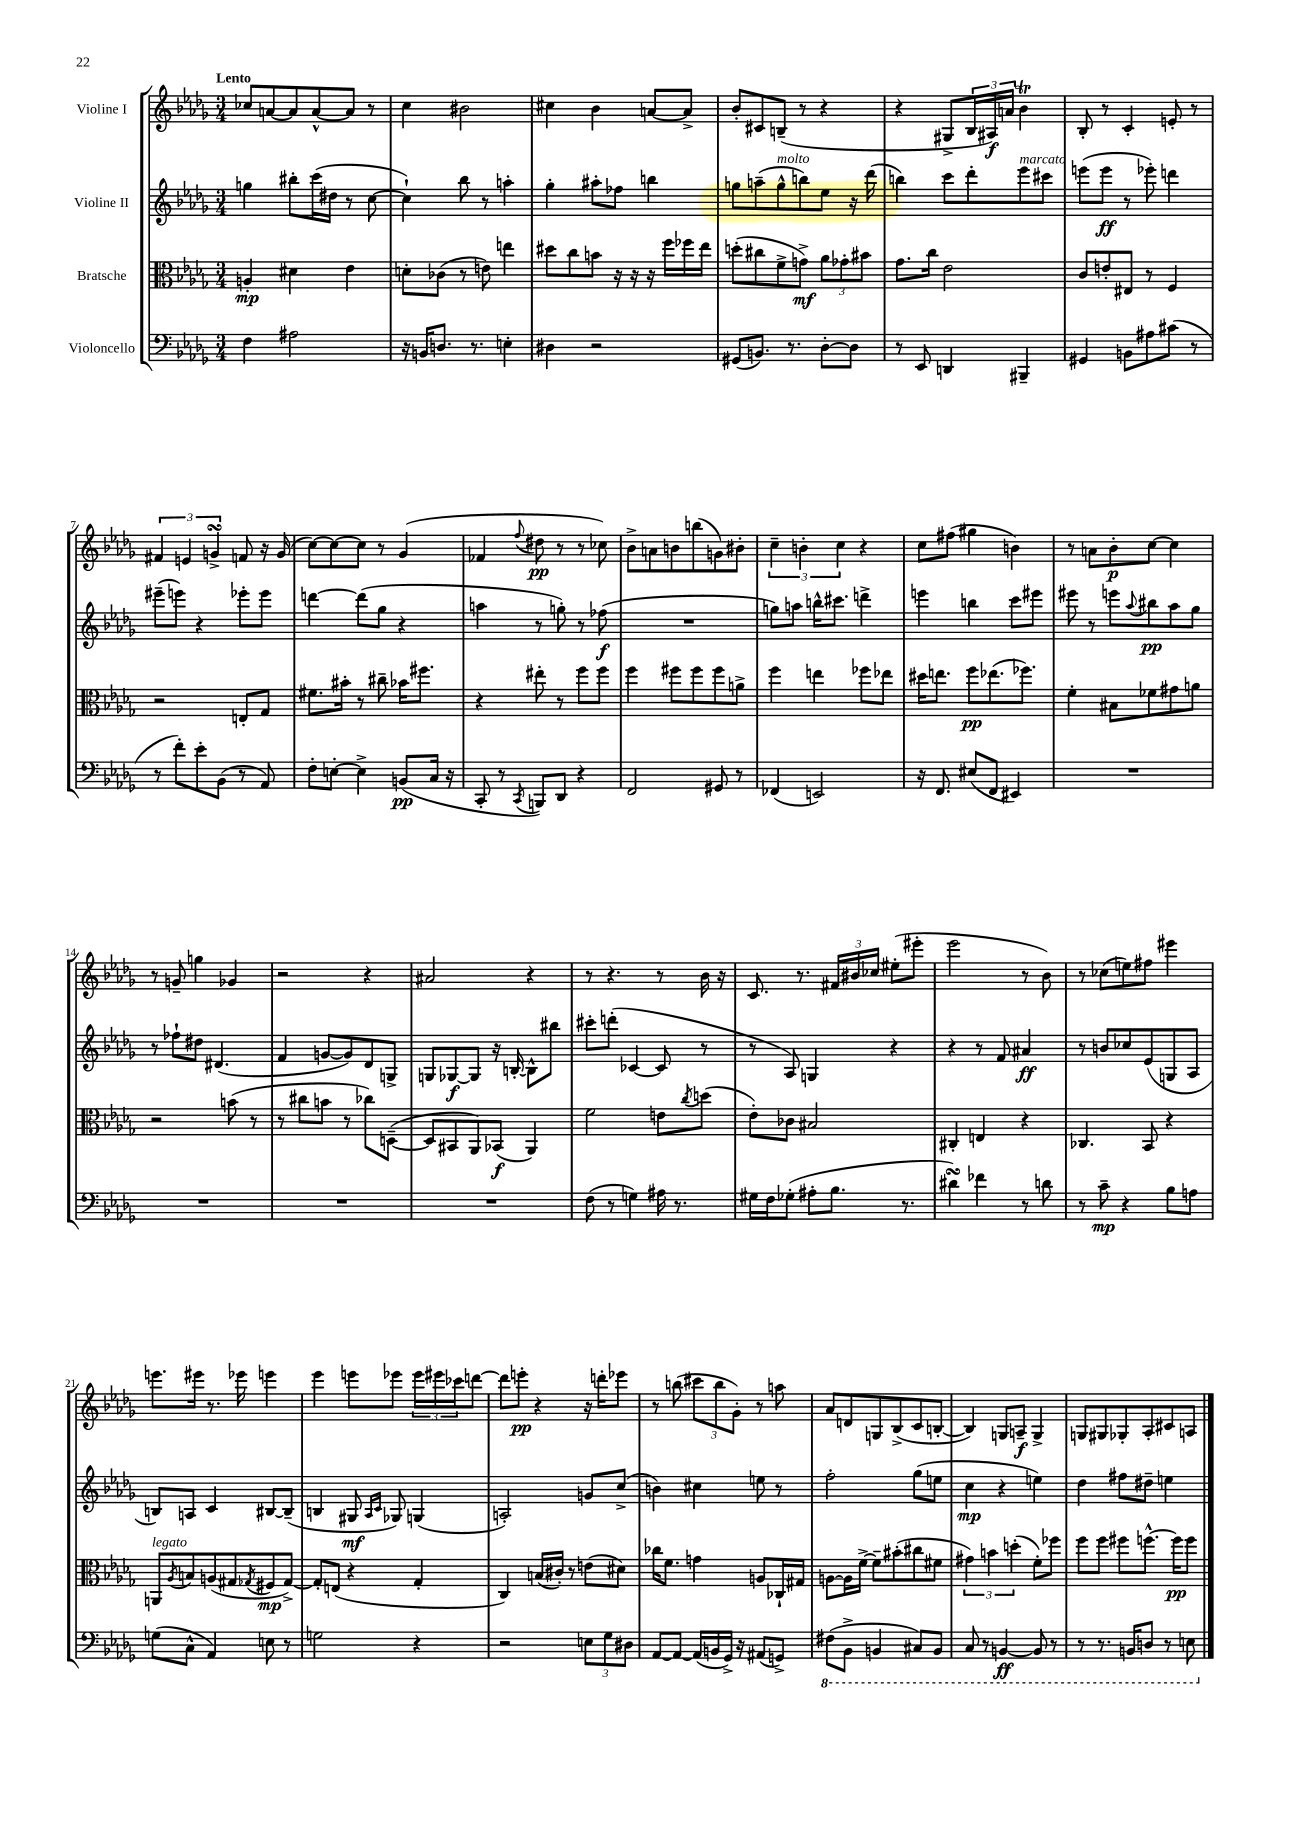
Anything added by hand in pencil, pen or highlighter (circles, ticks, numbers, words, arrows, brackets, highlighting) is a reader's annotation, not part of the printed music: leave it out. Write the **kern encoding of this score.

**kern	**kern	**kern	**kern
*staff4	*staff3	*staff2	*staff1
*clefF4	*clefC3	*clefG2	*clefG2
*k[b-e-a-d-g-]	*k[b-e-a-d-g-]	*k[b-e-a-d-g-]	*k[b-e-a-d-g-]
*M3/4	*M3/4	*M3/4	*M3/4
4F	4A'	4gg	8cc-
.	.	.	[8a
2A#	4d#	8bb#'	8a]
.	.	(16ccc	[8a^^
.	.	16dd#	.
.	4e-	8r	8a]
.	.	[8cc	8r
=	=	=	=
16r	8d'	4cc`])	4cc
16BB	.	.	.
8.D	(8c-	.	.
.	8r	8bb-	2b#
8.r	.	.	.
.	8e)	8r	.
4E'	4ee	4aa'	.
=	=	=	=
4D#	8dd#	4gg-'	4cc#
.	8cc	.	.
2r	8b	8aa#'	4b-
.	16r	8ff-	.
.	16r	.	.
.	16r	4bb	[8a
.	16ff	.	.
.	16ff-	.	8a^]
.	16ee-	.	.
=	=	=	=
(8GG#	(8dd'	8gg	8b-'
8.BB)	8cc#	(8aa~	8c#
.	8f^	8gg^^	(8B~
8.r	.	.	.
.	8g^)	8bb)	8r
[8D-'	12a-	8ee-	4r
.	12g-'	.	.
8D-]	.	16r	.
.	12b#	.	.
.	.	(16ddd-	.
=	=	=	=
8r	8.g-	4bb)	4r
8EE-	.	.	.
.	16cc	.	.
4DD	2e-	8ccc	8G#^
.	.	8ddd-'	24B-
.	.	.	24A#)
.	.	.	24a
4BBB#~	.	8eee-	4b-
.	.	8ccc#	.
=	=	=	=
4GG#	8c	(8eee	8B-'
.	8e'	8eee	8r
8BB	8E#	8r	4c'
8A#	8r	8eee-')	.
(8c#	4F	4ddd	8e'
8r	.	.	8r
=	=	=	=
8r	2r	(8eee#~	6f#
8f')	.	8eee)	.
.	.	.	6e
8e-'	.	4r	.
.	.	.	6g^
(8BB-	.	.	.
8r	8E'	8eee-'	8f
8AA-)	8G-	8eee-	16r
.	.	.	(16g
=	=	=	=
8F'	8.f#	[4ddd	[8cc)
[8E'	.	.	8cc_
.	16b#'	.	.
4E^]	8r	(8ddd]	8cc]
.	8cc#~	8gg-	8r
(8BB	16b-	4r	(4g-
.	8.ff#	.	.
16C	.	.	.
16r	.	.	.
=	=	=	=
8CC'	4r	4aa	4f-
8r	.	.	.
8qCC	.	.	8qqff
8BBB)	8ee#'	8r	8dd#
8DD-	8r	8gg')	8r
4r	8ff	8r	8r
.	8ff	(8ff-	8cc-)
=	=	=	=
2FF	4ff	2.r	8b-^
.	.	.	8a
.	8ff#	.	8b
.	8ff#	.	(8bb
8GG#	8ff#	.	8g)
8r	8a^	.	8b#'
=	=	=	=
(4FF-	4ff	8gg)	6cc~
.	.	8aa	.
.	.	.	6b'
2EE)	4ee	16bb^^	.
.	.	8.ccc#	.
.	.	.	6cc
.	8ff-	4ddd^	4r
.	8ee-	.	.
=	=	=	=
16r	16dd#	4eee	8cc
8.FF	8.ee	.	.
.	.	.	(8ff#
(8E#	8ff	4bb	4gg#
8FF	(8.ee-	.	.
4EE#)	.	8ccc	4b)
.	8.ff-)	.	.
.	.	8eee#	.
=	=	=	=
2.r	4f'	8eee#	8r
.	.	8r	8a
.	8B#	8eee	8b-'
.	.	8qqaa-	.
.	8f-	8bb#	[8cc
.	8g#	8aa-	4cc]
.	8a	8gg-	.
=	=	=	=
2.r	2r	8r	8r
.	.	8ff-`	8g~
.	.	8dd#	4gg
.	.	(4.d#	.
.	(8b	.	4g-
.	8r	.	.
=	=	=	=
2.r	8r	4f	2r
.	8cc#	.	.
.	8b	[8g	.
.	8r	8g])	.
.	8cc-)	8d-	4r
.	([8D~	8G^	.
=	=	=	=
2.r	8D]	8G	2a#
.	8BB#	[8G-	.
.	8AA-)	8G-]	.
.	(8BB-	16r	.
.	.	[16B'	.
.	4AA-)	8B^^]	4r
.	.	8bb#	.
=	=	=	=
(8F	2f	8ccc#'	8r
8r	.	(8ddd'	4.r
4G)	.	[4c-	.
16A#	8e	8c-]	8r
8.r	.	.	.
.	8qcc	.	.
.	(8dd	8r	16b-
.	.	.	16r
=	=	=	=
16G#	8e-')	8r	8.c
16F	.	.	.
(8G-'	8c-	8A-)	.
.	.	.	8.r
8A#'	2B#	4G	.
8.B-	.	.	24f#
.	.	.	24b#
.	.	.	24cc-
.	.	4r	(8ee#'
8.r	.	.	.
.	.	.	8eee#'
=	=	=	=
4d#)	4C#'	4r	2eee-
4f-	4E	8r	.
.	.	8f	.
8r	4r	4a#	8r
8d	.	.	8b-)
=	=	=	=
8r	4.C-	8r	8r
8c~	.	8b	(8cc-
4r	.	8cc-	8ee)
.	8BB-	(8e-	8ff#
8B-	4r	8G	4eee#
8A	.	8A-	.
=	=	=	=
(8G	8AA	8B)	8.eee
.	8qA-	.	.
8C^^	8B	8A	.
.	.	.	16eee#
4AA-)	(8A	4c	8.r
.	8G#	.	.
.	.	.	16eee-
.	8qG-	.	.
8E	8F#	[8B#	4eee
8r	[8G-^)	(8B#~]	.
=	=	=	=
2G	8G-']	4B	4eee-
.	(8E	.	.
.	4r	8G#	8eee
.	.	16qqA-	.
.	.	16qqc	.
.	.	8G-)	8eee-
4r	4G-'	(4G	24eee-
.	.	.	24eee#
.	.	.	24ccc-
.	.	.	[8ddd
=	=	=	=
2r	4C)	2A')	8ddd]
.	.	.	8eee'
.	(16B	.	4r
.	16c#')	.	.
.	8r	.	.
12E	(8e	8g	16r
.	.	.	16ddd'
12G-	.	.	.
.	8d#)	(8cc^	8eee-
12D#	.	.	.
=	=	=	=
[8AA-	16cc-	4b)	8r
.	8.f	.	.
8AA-_	.	.	(8bb
(16AA-]	4g	4cc#	12ccc#
16BB	.	.	.
.	.	.	12bb
16GG-^)	.	.	.
.	.	.	12g-')
16r	.	.	.
(8AA#	8A	8ee	8r
8GG^)	16C-`	8r	8aa
.	16G#	.	.
=	=	=	=
(8FF#	[8A	2ff'	8a-
8BBB-^	16A]	.	8d
.	[16f^	.	.
4BBB	8f~]	.	8G
.	(8b#'	.	(8B-^
8CC#)	8cc#	(8gg-	8c
8BBB	8f#	8ee	[8B'
=	=	=	=
8CC	6g#)	4cc	4B])
8r	.	.	.
.	6b	.	.
[4BBB	.	4r	8G
.	(6dd'	.	.
.	.	.	8A~
8BBB]	8f')	4ee)	4G^
8r	8ff-	.	.
=	=	=	=
8r	8ff	4dd-	8G
8.r	8ff	.	8G#
.	8ff#	8ff#	8G-'
16BBB	.	.	.
8DD	[8.ff^^	8dd#~	8A-'
8r	.	4ee	8c#
.	16ff]	.	.
8EE	8ff	.	8A
==	==	==	==
*-	*-	*-	*-
